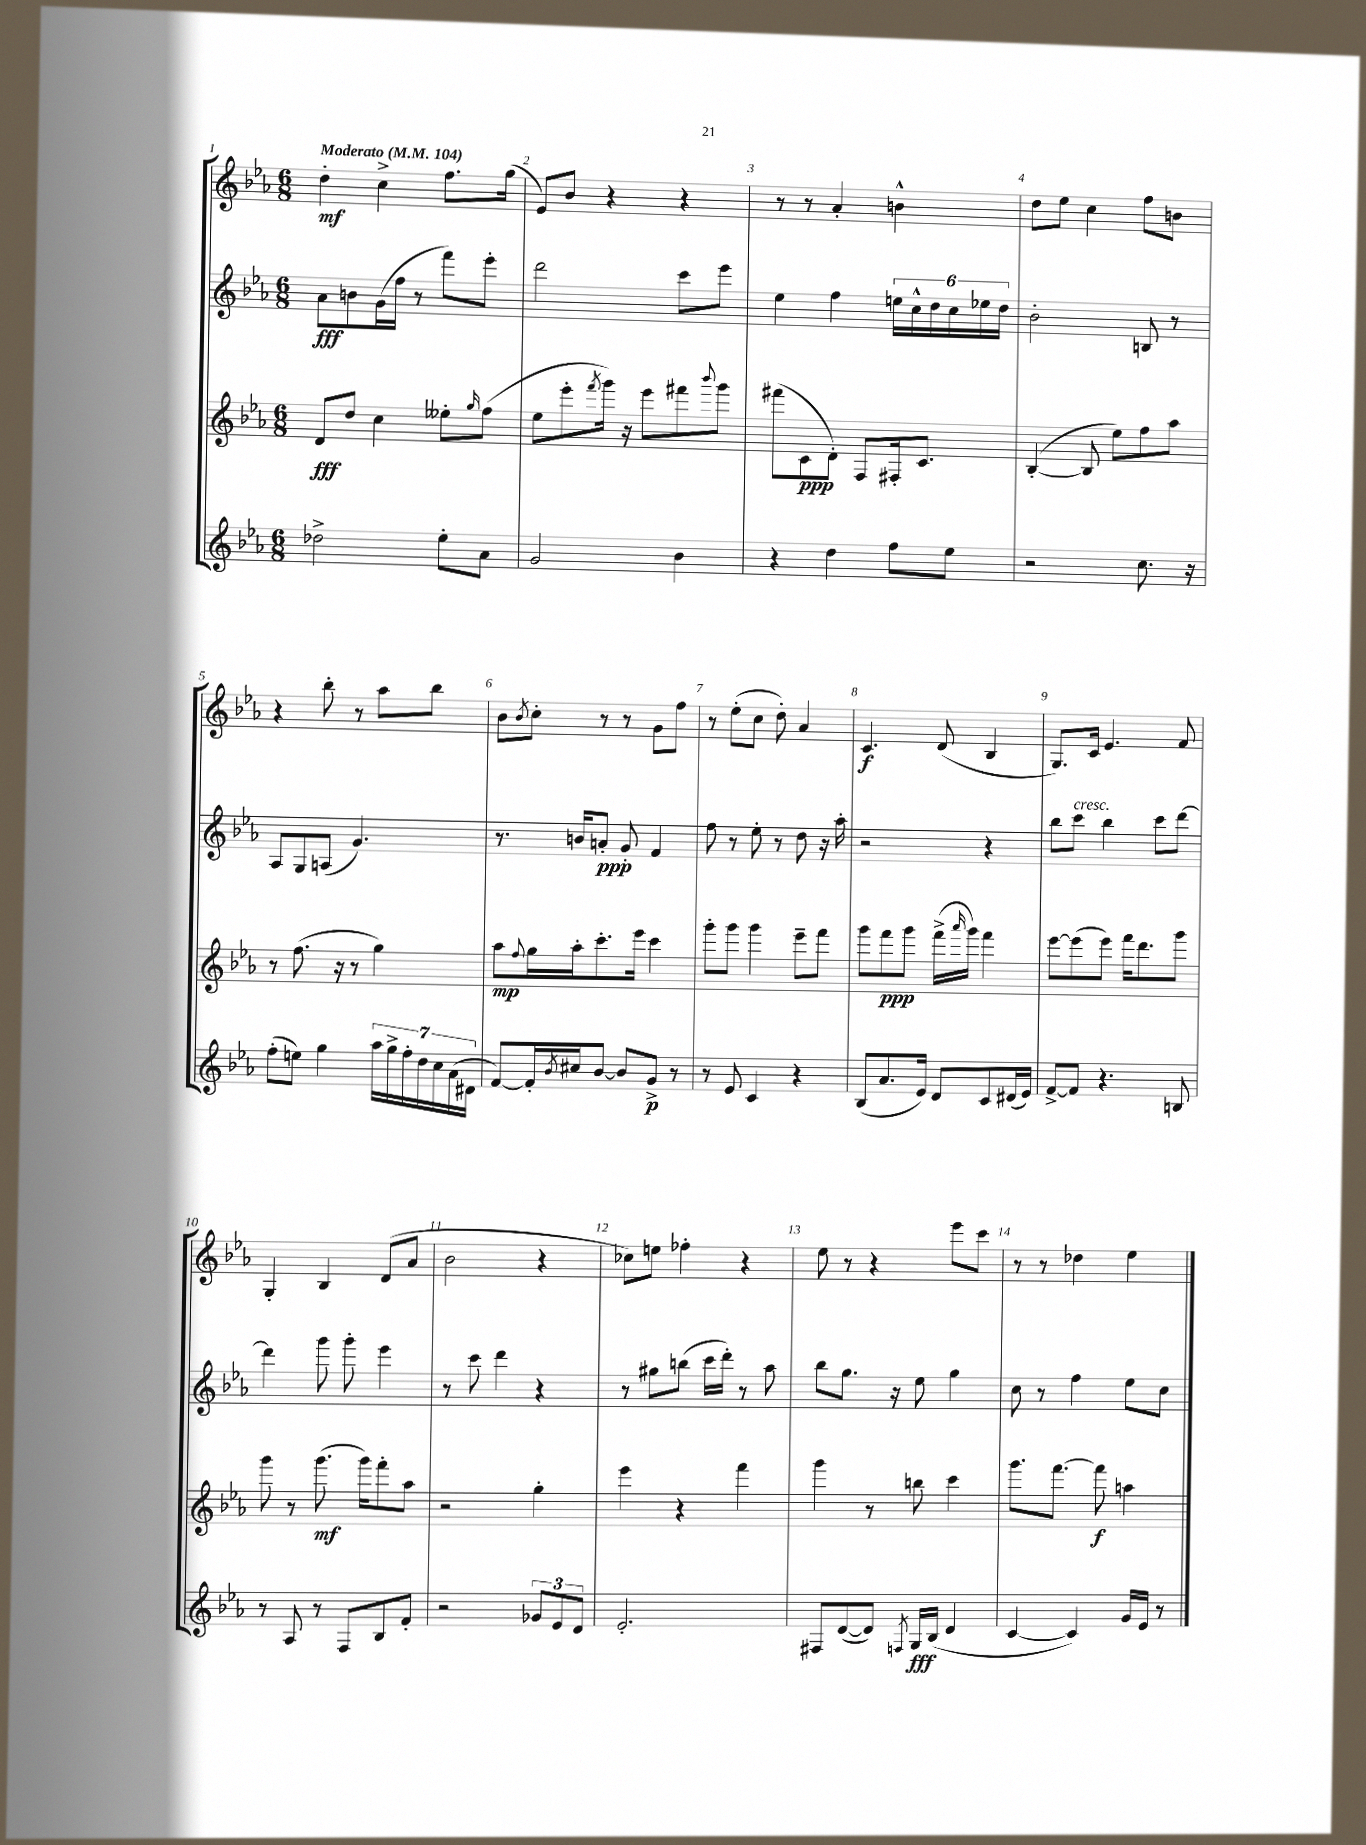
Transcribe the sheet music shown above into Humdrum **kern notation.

**kern	**dynam	**kern	**dynam	**kern	**dynam	**kern	**dynam
*part4	*part4	*part3	*part3	*part2	*part2	*part1	*part1
*staff4	*staff4	*staff3	*staff3	*staff2	*staff2	*staff1	*staff1
*clefG2	*	*clefG2	*	*clefG2	*	*clefG2	*
*k[b-e-a-]	*	*k[b-e-a-]	*	*k[b-e-a-]	*	*k[b-e-a-]	*
*M6/8	*	*M6/8	*	*M6/8	*	*M6/8	*
*MM104	*	*MM104	*	*MM104	*	*MM104	*
=1	=1	=1	=1	=1	=1	=1	=1
!	!	!	!	!	!	!LO:TX:a:B:t=Moderato	!
2dd-X^\	.	8d/L	fff	8a-\L	fff	4dd'\	mf
.	.	8dd/J	.	8bn\	.	.	.
.	.	4cc\	.	(16g\L	.	4cc^\	.
.	.	.	.	16ff\JJ	.	.	.
.	.	.	.	8r	.	.	.
8ee-'\L	.	8ee--X'\L	.	8fff\L)	.	8.ff\L	.
.	.	16qqgg/	.	.	.	.	.
8a-\J	.	(8ff\J	.	8eee-'\J	.	.	.
.	.	.	.	.	.	(16gg\Jk	.
=2	=2	=2	=2	=2	=2	=2	=2
2g/	.	8ee-\L	.	2ddd\	.	8e-/L)	.
.	.	8eee-'\	.	.	.	8b-/J	.
.	.	8qfff/	.	.	.	.	.
.	.	16ggg\Jk)	.	.	.	4r	.
.	.	16r	.	.	.	.	.
.	.	8eee-\L	.	.	.	.	.
4b-\	.	8fff#X\	.	8ccc\L	.	4r	.
.	.	8qqbbb-/	.	.	.	.	.
.	.	8ggg\J	.	8eee-\J	.	.	.
=3	=3	=3	=3	=3	=3	=3	=3
4r	.	(8fff#X\L	.	4ee-\	.	8r	.
.	.	8c\	ppp	.	.	8r	.
4dd\	.	8d'\J)	.	4ff\	.	4a-'/	.
.	.	8F/L	.	.	.	.	.
8ff\L	.	16F#X'/k	.	24een\LL	.	4bn^^\	.
.	.	.	.	24cc^^\	.	.	.
.	.	8.c/J	.	.	.	.	.
.	.	.	.	24dd\	.	.	.
8ee-\J	.	.	.	24cc\	.	.	.
.	.	.	.	24ee-X\	.	.	.
.	.	.	.	24dd\JJ	.	.	.
=4	=4	=4	=4	=4	=4	=4	=4
2r	.	([4B-'/	.	2b-'\	.	8dd\L	.
.	.	.	.	.	.	8ee-\J	.
.	.	8B-/]	.	.	.	4cc\	.
.	.	8ee-\L)	.	.	.	.	.
8.cc\	.	8ff\	.	8Bn/	.	8ff\L	.
.	.	8aa-\J	.	8r	.	8bn\J	.
16r	.	.	.	.	.	.	.
!!LO:LB:g=z
=5	=5	=5	=5	=5	=5	=5	=5
(8ff'\L	.	8r	.	8A-/L	.	4r	.
8een\J)	.	(8.ff\	.	8G/	.	.	.
4gg\	.	.	.	(8An/J	.	8bb-'\	.
.	.	16r	.	.	.	.	.
.	.	8r	.	4.g/)	.	8r	.
28aa-\LL	.	4gg\)	.	.	.	8aa-\L	.
28gg^\	.	.	.	.	.	.	.
28ff'\	.	.	.	.	.	.	.
28dd\	.	.	.	.	.	.	.
.	.	.	.	.	.	8bb-\J	.
28cc\	.	.	.	.	.	.	.
(28a-\	.	.	.	.	.	.	.
28d#X\JJ	.	.	.	.	.	.	.
=6	=6	=6	=6	=6	=6	=6	=6
[8f/L)	.	8aa-\L	mp	8.r	.	8b-\L	.
.	.	8qqff/	.	.	.	8qb-/	.
16f'/L]	.	16gg\L	.	.	.	8cc'\J	.
8qb-/	.	.	.	.	.	.	.
16cc#X/J	.	16aa-'\J	.	16bn/KL	.	.	.
[8b-/J	.	8.ccc'\	.	8an'/J	ppp	8r	.
8b-/L]	.	.	.	8g'/	.	8r	.
.	.	16eee-\Jk	.	.	.	.	.
8g^/J	p	4ccc\	.	4f/	.	8g\L	.
8r	.	.	.	.	.	8ff\J	.
=7	=7	=7	=7	=7	=7	=7	=7
8r	.	8ggg'\L	.	8ff\	.	8r	.
8e-/	.	8ggg\J	.	8r	.	(8ee-'\L	.
4c/	.	4ggg\	.	8ee-'\	.	8cc\J	.
.	.	.	.	8r	.	8dd'\)	.
4r	.	8eee-~\L	.	8dd\	.	4a-/	.
.	.	8fff\J	.	16r	.	.	.
.	.	.	.	16aa-'\	.	.	.
=8	=8	=8	=8	=8	=8	=8	=8
(8B-/L	.	8ggg\L	.	2r	.	4.c/	f
8.a-/	.	8fff\	ppp	.	.	.	.
.	.	8ggg\J	.	.	.	.	.
16e-/Jk)	.	.	.	.	.	.	.
8d/L	.	(16fff^\LL	.	.	.	(8d/	.
.	.	16qqaaa-/	.	.	.	.	.
.	.	16ggg\JJ)	.	.	.	.	.
8c/	.	4fff\	.	4r	.	4B-/	.
(16d#X/L	.	.	.	.	.	.	.
16e-/JJ)	.	.	.	.	.	.	.
=9	=9	=9	=9	=9	=9	=9	=9
[8f^/L	.	[8eee-\L	.	8bb-\L	.	8.G/L)	.
!	!	!	!	!LO:TX:a:i:t=cresc.	!	!	!
8f/J]	.	(8eee-\]	.	8ccc\J	.	.	.
.	.	.	.	.	.	16c/Jk	.
4.r	.	8eee-\J)	.	4bb-\	.	4.e-/	.
.	.	16fff\KL	.	.	.	.	.
.	.	8.ddd\	.	.	.	.	.
.	.	.	.	8ccc\L	.	.	.
8Bn/	.	8ggg\J	.	[8ddd\J	.	8f/	.
!!LO:LB:g=z
=10	=10	=10	=10	=10	=10	=10	=10
8r	.	8ggg\	.	4ddd\]	.	4G'/	.
8A-/	.	8r	.	.	.	.	.
8r	.	(8.ggg\	mf	8ggg\	.	4B-/	.
8F/L	.	.	.	8ggg'\	.	.	.
.	.	16ggg\KL)	.	.	.	.	.
8B-/	.	8fff'\	.	4eee-\	.	(8d/L	.
8f'/J	.	8aa-\J	.	.	.	8a-/J	.
=11	=11	=11	=11	=11	=11	=11	=11
2r	.	2r	.	8r	.	2b-\	.
.	.	.	.	8ccc\	.	.	.
.	.	.	.	4ddd\	.	.	.
12g-X/L	.	4gg'\	.	4r	.	4r	.
12e-/	.	.	.	.	.	.	.
12d/J	.	.	.	.	.	.	.
=12	=12	=12	=12	=12	=12	=12	=12
2.e-'/	.	4eee-\	.	8r	.	8cc-X\L)	.
.	.	.	.	8gg#X\L	.	8een\J	.
.	.	4r	.	(8bbn\J	.	4ff-X'\	.
.	.	.	.	16ccc\LL	.	.	.
.	.	.	.	16ddd'\JJ)	.	.	.
.	.	4fff\	.	8r	.	4r	.
.	.	.	.	8aa-\	.	.	.
=13	=13	=13	=13	=13	=13	=13	=13
8F#X/L	.	4ggg\	.	8bb-\L	.	8ee-\	.
([8d/	.	.	.	8.gg\J	.	8r	.
8d/J])	.	8r	.	.	.	4r	.
.	.	.	.	16r	.	.	.
8qFn/	.	.	.	.	.	.	.
16G/LL	fff	8bbn\	.	8ee-\	.	.	.
(16B-/JJ	.	.	.	.	.	.	.
4d/	.	4ccc\	.	4gg\	.	8eee-\L	.
.	.	.	.	.	.	8ccc\J	.
=14	=14	=14	=14	=14	=14	=14	=14
[4c/	.	8.ggg\L	.	8cc\	.	8r	.
.	.	.	.	8r	.	8r	.
.	.	[8.fff\J	.	.	.	.	.
4c/])	.	.	.	4ff\	.	4dd-X\	.
.	.	8fff\]	f	.	.	.	.
16g/LL	.	4aan\	.	8ee-\L	.	4ee-\	.
16e-/JJ	.	.	.	.	.	.	.
8r	.	.	.	8cc\J	.	.	.
==	==	==	==	==	==	==	==
*-	*-	*-	*-	*-	*-	*-	*-
